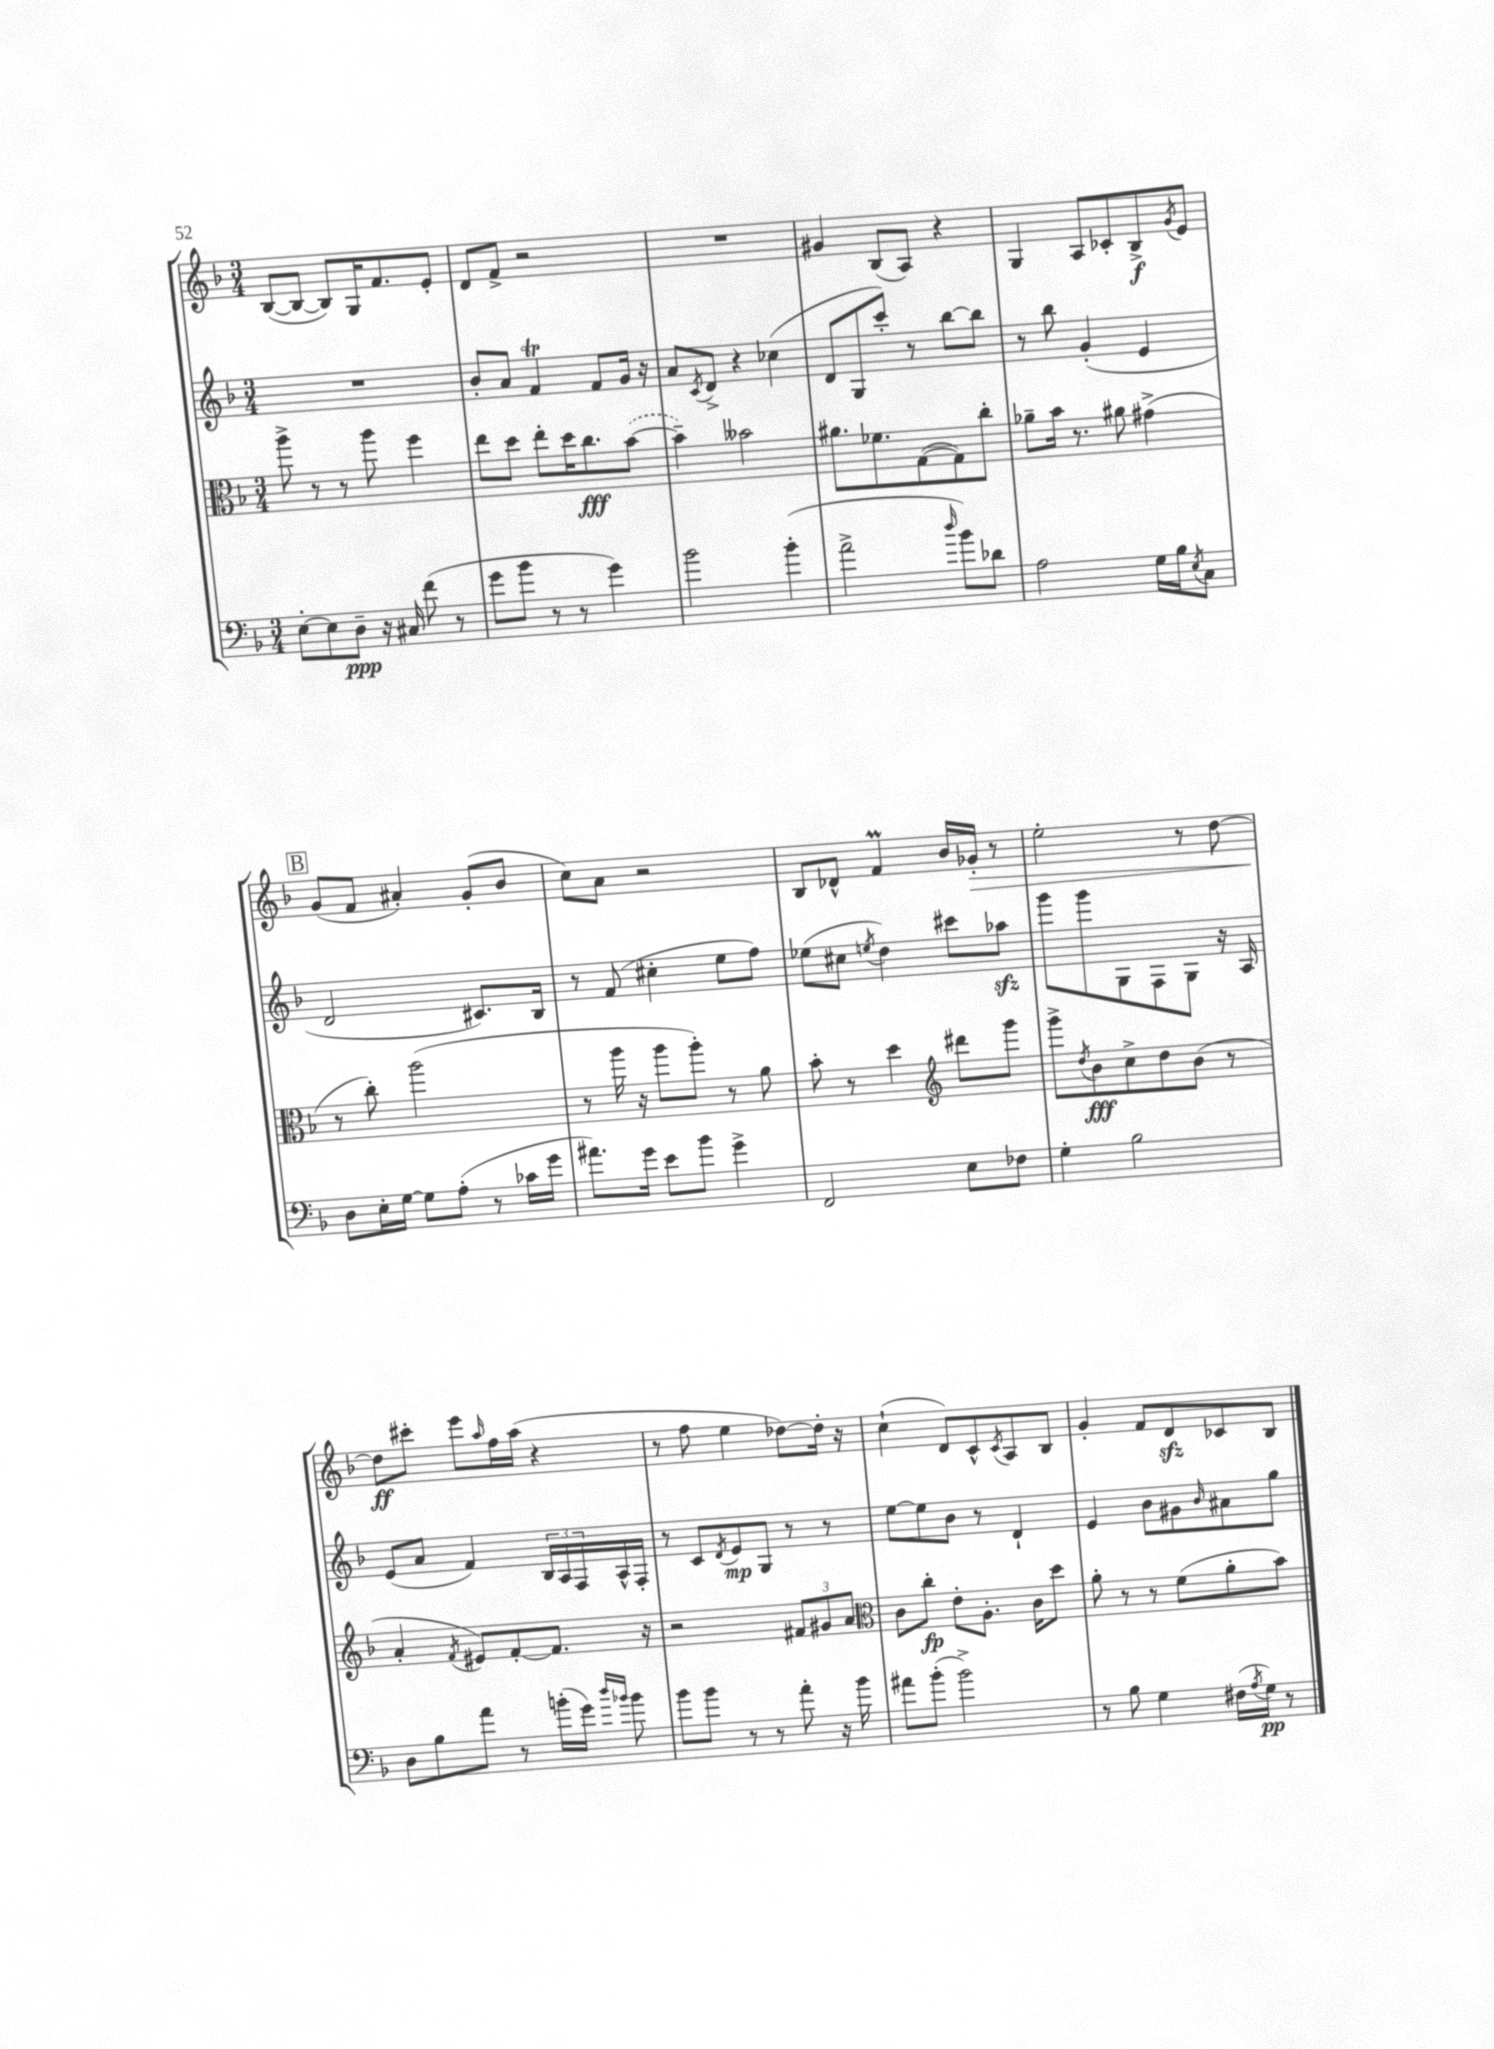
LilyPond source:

<<
\new StaffGroup <<
\new Staff = "s0" {
    \clef treble \key f \major \numericTimeSignature \time 3/4
    bes8~( bes8~ bes8) g16 f'8. e'8-. |
    d'8 f'8-> r2 |
    R2. |
    gis'4 bes8( a8) r4 |
    g4 a8 ces'8-. bes8->\f \acciaccatura { g'8 } e'8 |
    \mark \markup { \box "B" } g'8( f'8 ais'4-.) g'8-.( bes'8 |
    c''8) a'8 r2 |
    bes8 des'8-^ f'4\prall bes'16 ges'16-.\> r8 |
    e''2-. r8 d''8~ |
    d''8\ff\! cis'''8-. e'''8 \grace { a''16 } f''16 a''16( r4 |
    r8 f''8 e''4 des''8~) des''16-. r16 |
    c''4-!( d'8) c'8-^ \acciaccatura { c'8 } a8 bes8 |
    g'4-. f'8 d'8\sfz ces'8 bes8 \bar "|." |
}
\new Staff = "s1" {
    \clef treble \key f \major \numericTimeSignature \time 3/4
    R2. |
    bes'8-. a'8 f'4\trill f'8 g'16 r16 |
    a'8 \acciaccatura { c'8 } d'8-> r4 ces''4( |
    d'8 g8 c'''8-.) r8 bes''8~ bes''8 |
    r8 bes''8 g'4-.( e'4 |
    \mark \markup { \box "B" } d'2 cis'8.) bes16 |
    r8 f'8( cis''4-. e''8 f''8) |
    ees''8( cis''8 \acciaccatura { e''8 } d''4) cis'''8 aes''8\sfz |
    g'''8 g'''8 g8 f8 g8 r16 a16 |
    e'8( a'8 f'4) \tuplet 3/2 { bes16 a16 f16 } a16-^ f16-. |
    r8 c'8 \acciaccatura { d'8 } e'8\mp g8 r8 r8 |
    e''8~ e''8 bes'8 r8 d'4-! |
    e'4 bes'8 gis'8 \grace { bes'16 } ais'8 g''8 \bar "|." |
}
\new Staff = "s2" {
    \clef alto \key f \major \numericTimeSignature \time 3/4
    a''8-> r8 r8 a''8 f''4 |
    e''8 d''8 e''8-. d''16 c''8.\fff \once \slurDashed bes'8~( |
    bes'4--) beses'2 |
    ais'8. fes'8. g8~( g8) c''8-. |
    aes'8-- bes'16 r8. ais'8 gis'4->( |
    \mark \markup { \box "B" } r8 c''8-.) a''2( |
    r8 a''16 r16 a''8 a''8-.) r8 a'8 |
    bes'8-. r8 d''4 \clef treble dis'''8 g'''8 |
    g'''8-> \acciaccatura { d''8 } bes'8\fff c''8-> d''8 bes'8( r8 |
    a'4-. \acciaccatura { f'8 } eis'8) f'8~-. f'8. r16 |
    r2 \tuplet 3/2 { fis'8 gis'8 a'8 } |
    \clef alto c'8 c''8-.\fp e'8-. a8.-. c'16 d''8 |
    a'8-. r8 r8 f'8( a'8-. bes'8) \bar "|." |
}
\new Staff = "s3" {
    \clef bass \key f \major \numericTimeSignature \time 3/4
    e8~-. e8 d8--\ppp r16 cis16 f'8( r8 |
    g'8 bes'8 r8 r8 g'4) |
    bes'2 bes'4-.( |
    a'2-> \grace { d''16 } bes'8) des'8 |
    a2 g16 bes16 \acciaccatura { e8 } c8 |
    \mark \markup { \box "B" } d8 e16-. g16~ g8 a8-.( r8 ces'16 g'16 |
    ais'8.) g'16 e'8 bes'8 g'4-> |
    f,2 e8 fes8 |
    g4-. bes2 |
    d8 bes8 a'8 r8 b'16-.( g'16) \grace { d''16 bes'16 } bes'8 |
    bes'8 bes'8 r8 r8 a'8-. r16 bes'16 |
    ais'8 bes'8-.( bes'2->) |
    r8 bes8 g4 fis16( \acciaccatura { a8 } g16\pp) r8 \bar "|." |
}
>>
>>
\layout { \context { \Score \remove "Bar_number_engraver" } }
